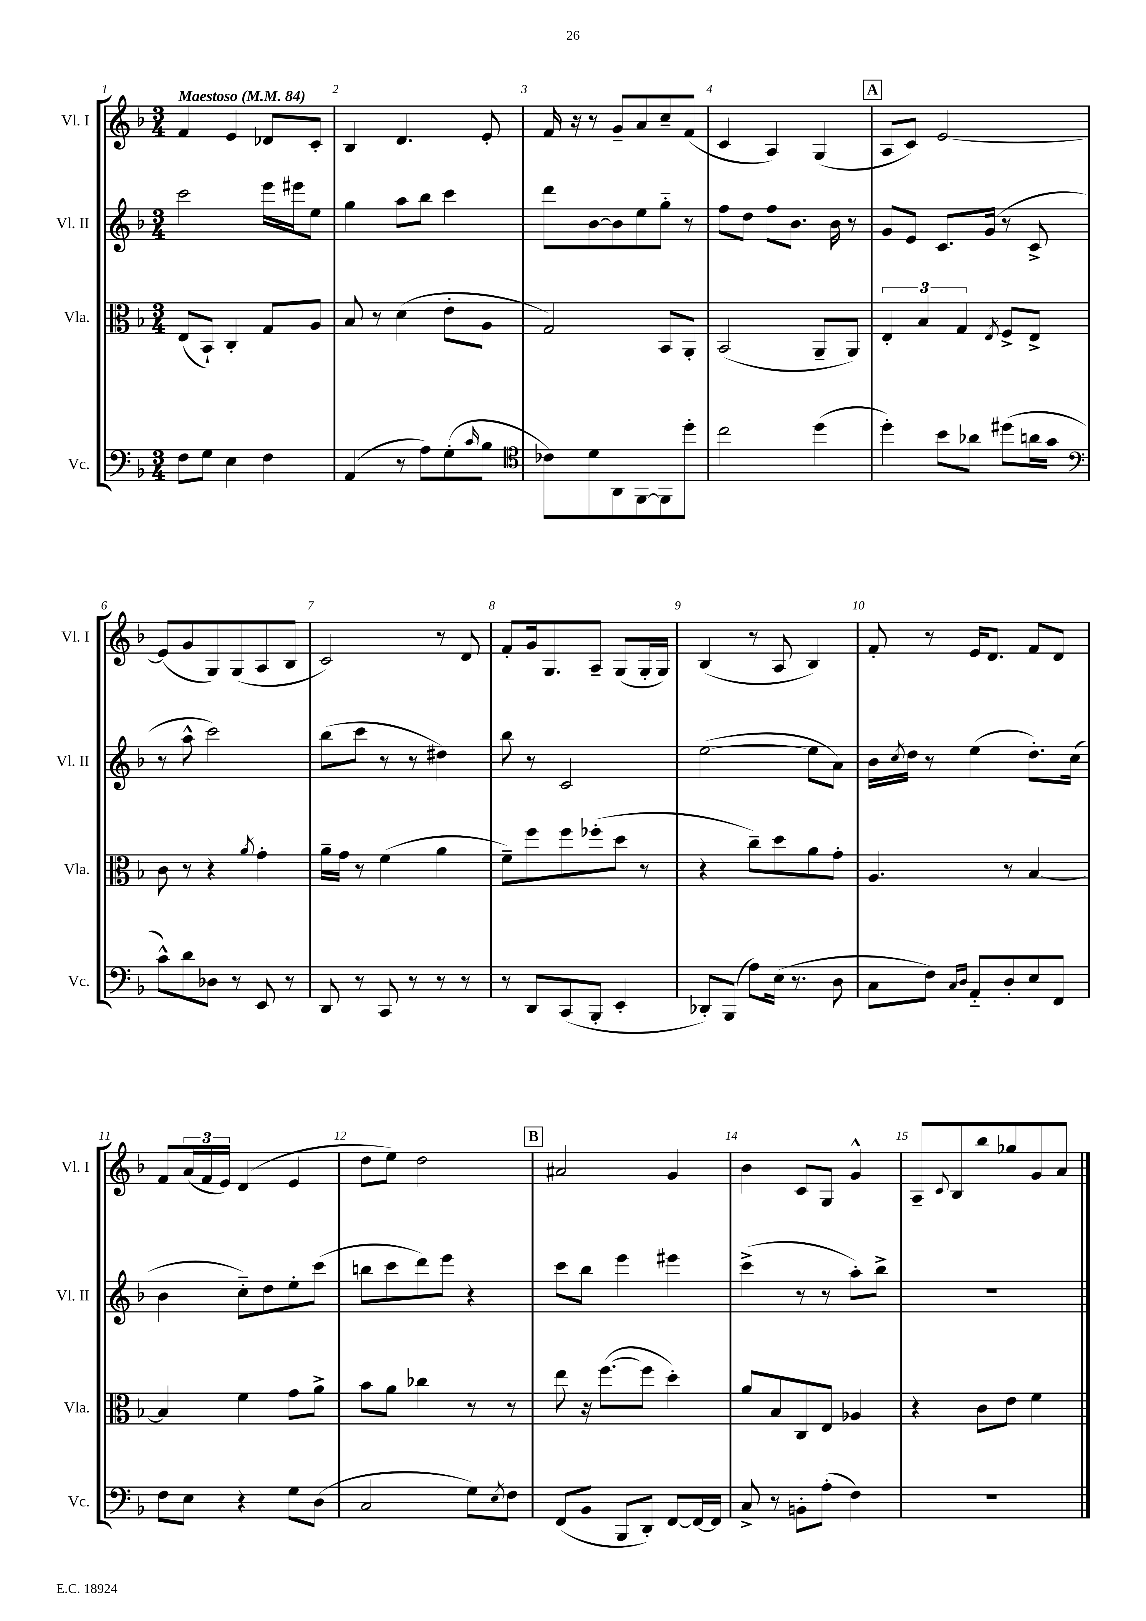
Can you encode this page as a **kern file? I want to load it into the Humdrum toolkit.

**kern	**kern	**kern	**kern
*staff4	*staff3	*staff2	*staff1
*clefF4	*clefC3	*clefG2	*clefG2
*k[b-]	*k[b-]	*k[b-]	*k[b-]
*M3/4	*M3/4	*M3/4	*M3/4
*MM84	*MM84	*MM84	*MM84
8F	(8E	2ccc	4f
8G	8BB-`)	.	.
4E	4C'	.	4e
4F	8G	16eee	8d-
.	.	16eee#	.
.	8A	8ee	8c'
=	=	=	=
(4AA	8B-	4gg	4B-
.	8r	.	.
8r	(4d	8aa	4.d
8A)	.	8bb-	.
(8G'	8e'	4ccc	.
16qqc	.	.	.
8B-	8A	.	8e'
=	=	=	=
*clefC4	*	*	*
8c-)	2G)	8ddd	16f
.	.	.	16r
8d	.	[8b-	8r
8AA	.	8b-]	8g~
[8FF	.	8ee	8a
8FF]	8BB-	8gg'~	8cc~
8dd'	8AA'	8r	(8f
=	=	=	=
2cc	(2BB-	8ff	4c
.	.	8dd	.
.	.	8ff	4A)
.	.	8.b-	.
(4dd	8AA~	.	(4G
.	.	16b-	.
.	8AA)	8r	.
=	=	=	=
4dd')	6E'	8g	8A
.	.	8e	8c)
.	6B-	.	.
8b-	.	8.c	[2e
.	6G	.	.
8a-	.	.	.
.	.	(16g	.
.	8qE	.	.
(8dd#	8F^	8r	.
16a	8E^	8c^	.
16g	.	.	.
=	=	=	=
*clefF4	*	*	*
8c^^)	8c	8r	(8e]
8d	8r	8aa^^	8g
8D-	4r	2ccc)	8G)
8r	.	.	(8G
.	8qa	.	.
8EE	4g'	.	8A
8r	.	.	8B-
=	=	=	=
8DD	16a~	(8bb-	2c)
.	16g	.	.
8r	8r	8ccc	.
8CC	(4f	8r	.
8r	.	8r	.
8r	4a	4dd#)	8r
8r	.	.	8d
=	=	=	=
8r	8f~)	8bb-	8f'
8DD	8ff	8r	16g
.	.	.	8.G
(8CC	8ff	2c	.
8BBB-'	(8ff-'	.	8A~
4EE'	8dd	.	(8G
.	8r	.	16G'
.	.	.	16G)
=	=	=	=
8DD-')	4r	([2ee	(4B-
(8BBB-	.	.	.
8A)	8cc~)	.	8r
(16E	8dd	.	8A
8.r	.	.	.
.	8a	8ee]	4B-)
8D	8g'	8a)	.
=	=	=	=
8C	4.A	16b-	8f'
.	.	8qcc	.
.	.	16dd	.
8F)	.	8r	8r
16qqC	.	.	.
16qqD	.	.	.
8AA'~	.	(4ee	16e
.	.	.	8.d
8D'	8r	.	.
8E	[4B-	8.dd')	8f
8FF	.	.	8d
.	.	(16cc	.
=	=	=	=
8F	4B-]	4b-	8f
8E	.	.	(24a
.	.	.	24f
.	.	.	24e)
4r	4f	8cc'~)	(4d
.	.	8dd	.
8G	8g	8ee'	4e
(8D	8a^	(8ccc	.
=	=	=	=
2C	8b-	8bb	8dd
.	8a	8ccc	8ee)
.	4cc-	8ddd)	2dd
.	.	8eee	.
8G)	8r	4r	.
8qE	.	.	.
8F	8r	.	.
=	=	=	=
(8FF	8ee	8ccc	2a#
8BB-	16r	8bb-	.
.	([8.ff	.	.
8BBB-	.	4eee	.
8DD')	8ff]	.	.
[8FF	4dd')	4eee#	4g
16FF_	.	.	.
16FF]	.	.	.
=	=	=	=
8C^	8a	(4ccc^	4b-
8r	8B-	.	.
8BB'	8C	8r	8c
(8A'	8E	8r	8G
4F)	4A-	8aa')	4g^^
.	.	8bb-^	.
=	=	=	=
2.r	4r	2.r	8A~
.	.	.	8qqc
.	.	.	8B-
.	8c	.	8bb-
.	8e	.	8gg-
.	4f	.	8g
.	.	.	8a
==	==	==	==
*-	*-	*-	*-
